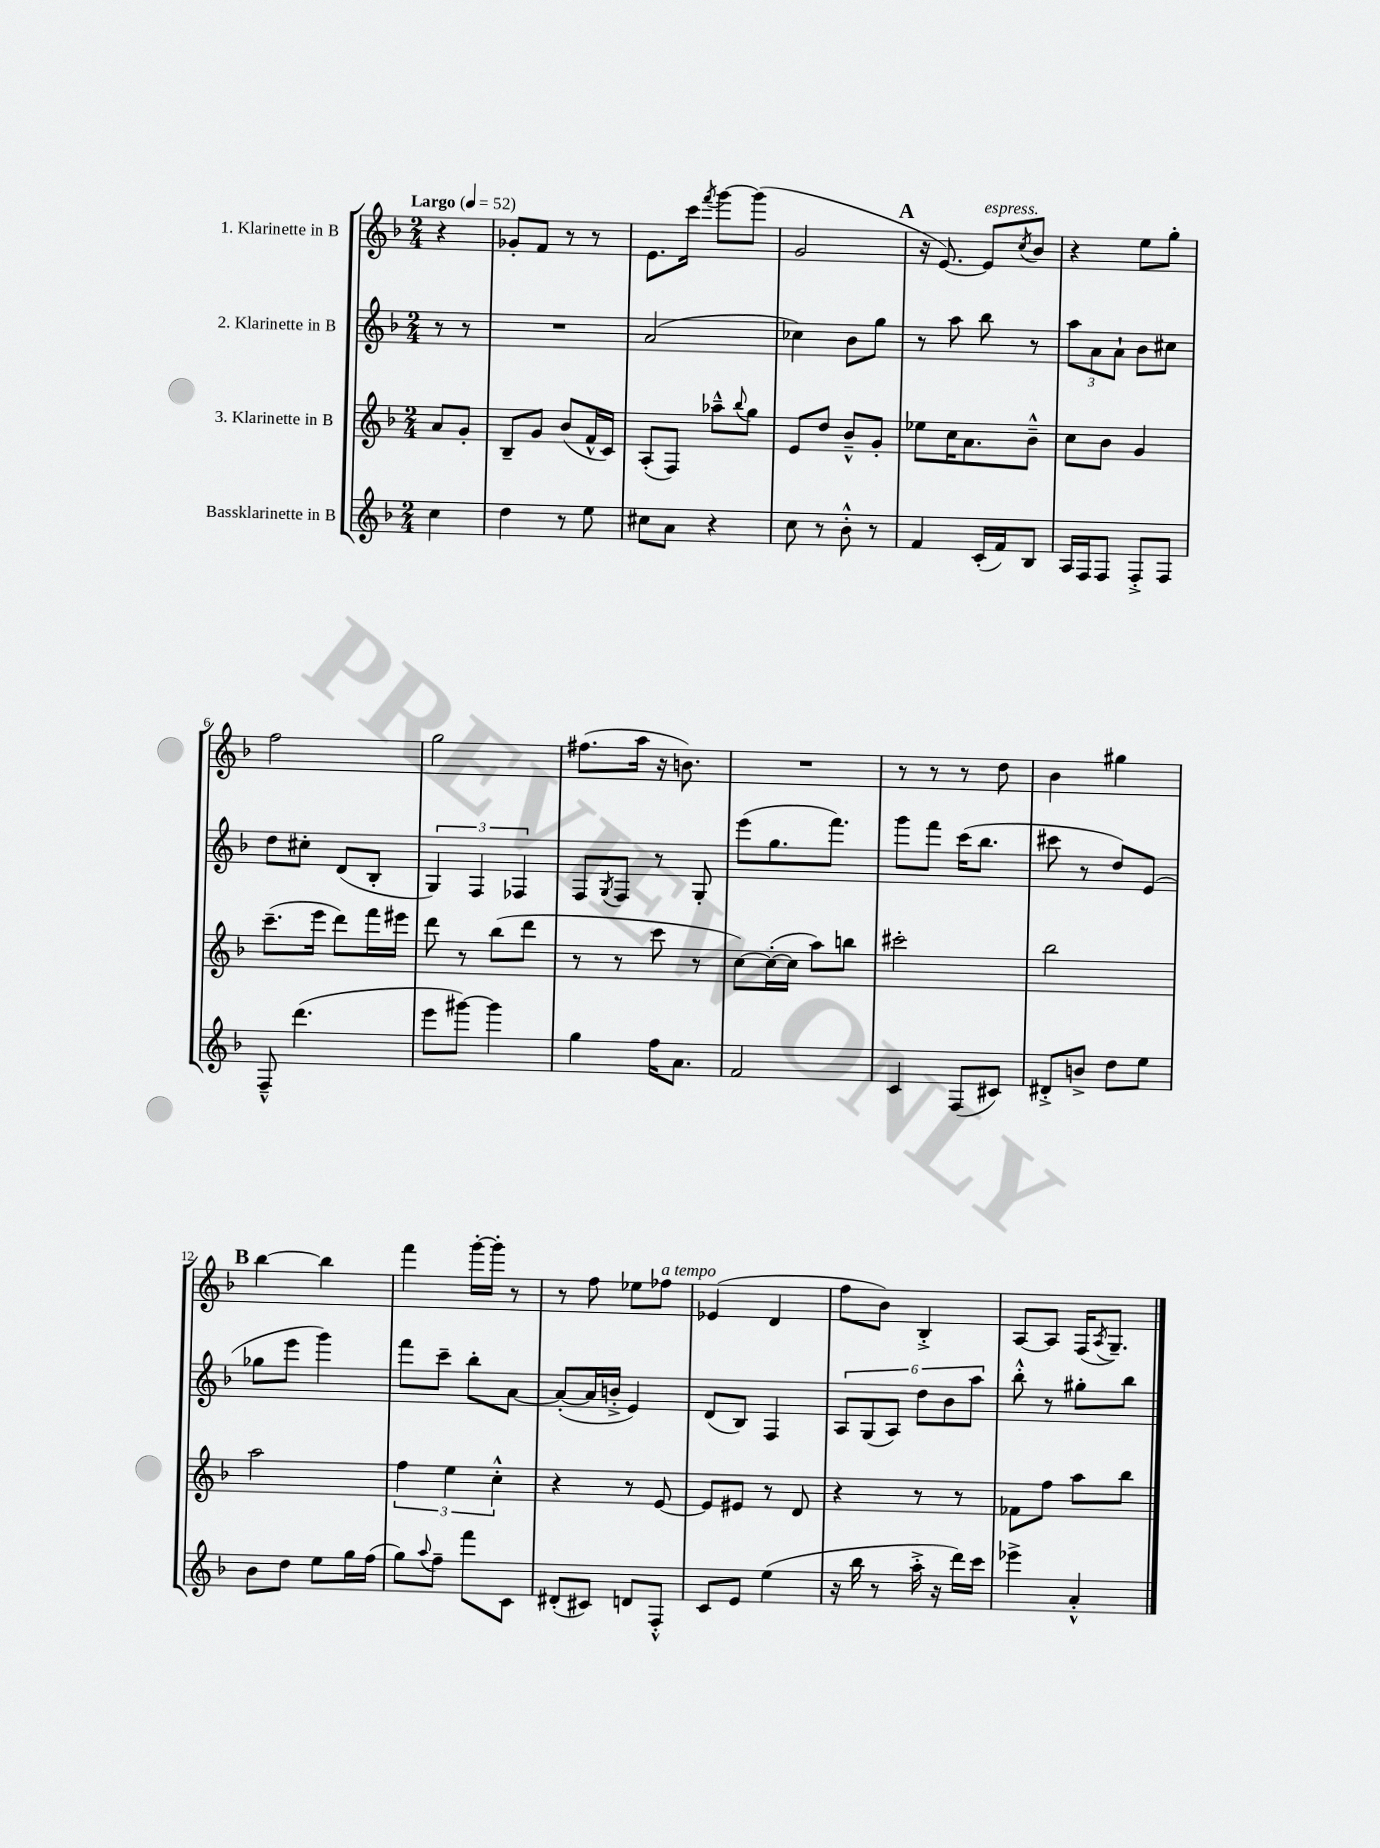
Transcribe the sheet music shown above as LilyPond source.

<<
\new StaffGroup <<
\new Staff = "s0" \with { instrumentName = "1. Klarinette in B" } {
    \clef treble \key f \major \numericTimeSignature \time 2/4 \partial 4 \tempo "Largo" 4 = 52
    r4 |
    ges'8-. f'8 r8 r8 |
    e'8. c'''16 \acciaccatura { f'''8 } g'''8~ g'''8( |
    g'2 |
    \mark \markup { \bold "A" } r16 e'8.~) e'8^\markup { \italic "espress." } \acciaccatura { c''8 } bes'8 |
    r4 e''8 g''8-. |
    f''2 |
    g''2 |
    fis''8.( a''16 r16 b'8.) |
    R2 |
    r8 r8 r8 d''8 |
    bes'4 gis''4 |
    \mark \markup { \bold "B" } bes''4~ bes''4 |
    f'''4 g'''16~-. g'''16-. r8 |
    r8 f''8 ees''8 fes''8^\markup { \italic "a tempo" } |
    ees'4( d'4 |
    f''8 bes'8) bes4-.-> |
    a8~ a8 f16( \acciaccatura { a8 } g8.--) \bar "|." |
}
\new Staff = "s1" \with { instrumentName = "2. Klarinette in B" } {
    \clef treble \key f \major \numericTimeSignature \time 2/4 \partial 4
    r8 r8 |
    R2 |
    a'2( |
    ces''4) bes'8 g''8 |
    \mark \markup { \bold "A" } r8 a''8 bes''8 r8 |
    \tuplet 3/2 { a''8 a'8 a'8-! } bes'8 cis''8 |
    d''8 cis''8-. d'8( bes8-. |
    \tuplet 3/2 { g4) f4 fes4 } |
    f8 \acciaccatura { g8 } f8 r8 g8-. |
    e'''8( g''8. f'''8.) |
    g'''8 f'''8 c'''16( bes''8. |
    cis'''8 r8 d''8) e'8( |
    \mark \markup { \bold "B" } ges''8 e'''8 g'''4) |
    f'''8 c'''8-- bes''8-. a'8~ |
    a'8~-.( a'16 b'16-.-> e'4) |
    d'8( bes8) f4 |
    \tuplet 6/4 { a8 g8( a8) d''8 bes'8 a''8 } |
    bes''8-.-^ r8 gis''8-. bes''8 \bar "|." |
}
\new Staff = "s2" \with { instrumentName = "3. Klarinette in B" } {
    \clef treble \key f \major \numericTimeSignature \time 2/4 \partial 4
    a'8 g'8-. |
    bes8-- g'8 bes'8( f'16-^ c'16) |
    a8-.( f8) aes''8---^ \appoggiatura { bes''8 } g''8 |
    e'8 d''8 bes'8---^ g'8-. |
    \mark \markup { \bold "A" } ees''8 c''16 a'8. bes'8---^ |
    c''8 bes'8 g'4 |
    c'''8.--( e'''16 d'''8) f'''16 eis'''16 |
    d'''8 r8 bes''8( d'''8 |
    r8 r8 c'''8 r8 |
    c''8~) c''16~-.( c''16 a''8) b''8 |
    cis'''2-. |
    bes''2 |
    \mark \markup { \bold "B" } a''2 |
    \tuplet 3/2 { f''4 e''4 c''4-.-^ } |
    r4 r8 e'8~ |
    e'8 eis'8 r8 d'8 |
    r4 r8 r8 |
    fes'8 f''8 a''8 bes''8 \bar "|." |
}
\new Staff = "s3" \with { instrumentName = "Bassklarinette in B" } {
    \clef treble \key f \major \numericTimeSignature \time 2/4 \partial 4
    c''4 |
    d''4 r8 e''8 |
    cis''8 a'8 r4 |
    c''8 r8 bes'8-.-^ r8 |
    \mark \markup { \bold "A" } f'4 c'16-.( f'16) bes8 |
    a16 f16 f8 f8-.-> f8 |
    f8---^ d'''4.( |
    e'''8 gis'''8~) gis'''4 |
    g''4 f''16 a'8. |
    f'2 |
    c'4 f8( cis'8) |
    dis'8-.-> b'8-> d''8 e''8 |
    \mark \markup { \bold "B" } bes'8 d''8 e''8 g''16 f''16( |
    g''8) \appoggiatura { a''8 } f''8-- f'''8 c'8 |
    dis'8-.( cis'8) d'8 f8-.-^ |
    c'8 e'8 e''4( |
    r16 bes''16 r8 a''16-.-> r16 d'''16) c'''16 |
    ees'''4-> a'4-.-^ \bar "|." |
}
>>
>>
